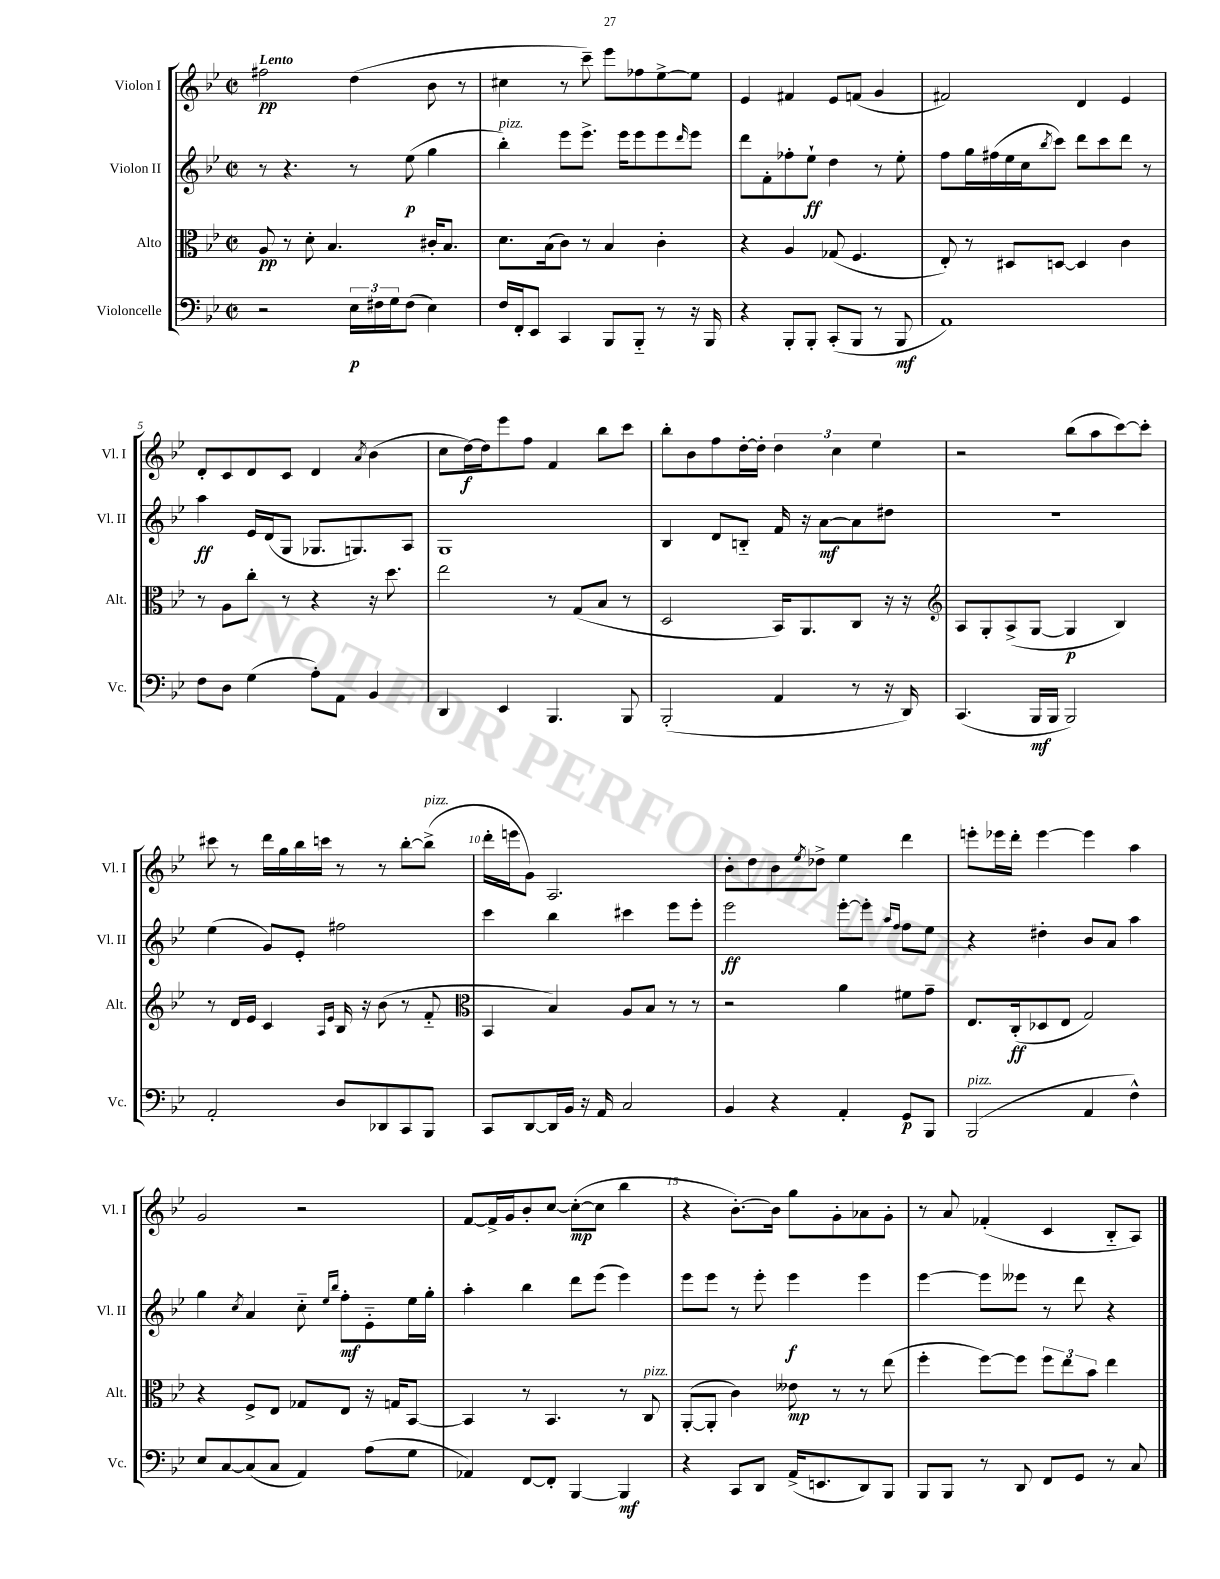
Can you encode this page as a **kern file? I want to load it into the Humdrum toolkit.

**kern	**dynam	**kern	**dynam	**kern	**dynam	**kern	**dynam
*part4	*part4	*part3	*part3	*part2	*part2	*part1	*part1
*staff4	*staff4	*staff3	*staff3	*staff2	*staff2	*staff1	*staff1
*I"Violoncelle	*	*I"Alto	*	*I"Violon II	*	*I"Violon I	*
*I'Vc.	*	*I'Alt.	*	*I'Vl. II	*	*I'Vl. I	*
*clefF4	*	*clefC3	*	*clefG2	*	*clefG2	*
*k[b-e-]	*	*k[b-e-]	*	*k[b-e-]	*	*k[b-e-]	*
*M2/2	*	*M2/2	*	*M2/2	*	*M2/2	*
*met(c|)	*	*met(c|)	*	*met(c|)	*	*met(c|)	*
=1	=1	=1	=1	=1	=1	=1	=1
!	!	!	!	!	!	!LO:TX:a:B:t=Lento	!
2r	.	8A/	pp	8r	.	2ff#X\	pp
.	.	8r	.	4.r	.	.	.
.	.	8d'\	.	.	.	.	.
.	.	4.B-/	.	.	.	.	.
24E-\LL	p	.	.	8r	.	(4dd\	.
24F#X\	.	.	.	.	.	.	.
24G\J	.	.	.	.	.	.	.
(8F#\J	.	.	.	(8ee-\	p	.	.
4E-\)	.	16c#X'/KL	.	4gg\	.	8b-\	.
.	.	8.B-/J	.	.	.	.	.
.	.	.	.	.	.	8r	.
=2	=2	=2	=2	=2	=2	=2	=2
!	!	!	!	!LO:TX:a:i:t=pizz.	!	!	!
16F/LL	.	8.d\L	.	4bb-'\)	.	4cc#X\	.
16FF'/J	.	.	.	.	.	.	.
8EE-/J	.	.	.	.	.	.	.
.	.	(16B-\k	.	.	.	.	.
4CC/	.	8c\J)	.	8eee-\L	.	8r	.
.	.	8r	.	8.eee-^\J	.	8ccc~\)	.
8BBB-/L	.	4B-/	.	.	.	8eee-\L	.
.	.	.	.	16eee-\KL	.	.	.
8BBB-/J	.	.	.	8eee-\	.	8ff-X\	.
8r	.	4c'\	.	8eee-\	.	[8ee-^\	.
.	.	.	.	16qqddd/	.	.	.
16r	.	.	.	8eee-\J	.	8ee-\J]	.
16BBB-/	.	.	.	.	.	.	.
=3	=3	=3	=3	=3	=3	=3	=3
4r	.	4r	.	8ddd\L	.	4e-/	.
.	.	.	.	8f'\	.	.	.
8BBB-'/L	.	4A/	.	8ff-X'\	.	4f#X/	.
8BBB-'/J	.	.	.	8ee-`\J	ff	.	.
(8CC'/L	.	(8G-X/	.	4dd\	.	8e-/L	.
8BBB-/J	.	4.F/	.	.	.	(8fn/J	.
8r	.	.	.	8r	.	4g/	.
8BBB-/	mf	.	.	8ee-'\	.	.	.
=4	=4	=4	=4	=4	=4	=4	=4
1AA)	.	8E-'/)	.	8ff\L	.	2f#X/)	.
.	.	8r	.	16gg\L	.	.	.
.	.	.	.	(16ff#X\	.	.	.
.	.	8D#X/L	.	16ee-\	.	.	.
.	.	.	.	16cc\J	.	.	.
.	.	.	.	8qbb-/	.	.	.
.	.	[8Dn/J	.	8ccc\J)	.	.	.
.	.	4D/]	.	8ddd\L	.	4d/	.
.	.	.	.	8ccc\	.	.	.
.	.	4c\	.	8ddd\J	.	4e-/	.
.	.	.	.	8r	.	.	.
!!LO:LB:g=z
=5	=5	=5	=5	=5	=5	=5	=5
8F\L	.	8r	.	4aa\	ff	8d'/L	.
8D\J	.	8A\L	.	.	.	8c/	.
(4G\	.	8cc'\J	.	16e-/LL	.	8d/	.
.	.	.	.	(16d/J	.	.	.
.	.	8r	.	8G/J	.	8c/J	.
8A'\L)	.	4r	.	8.G-X/L	.	4d/	.
8AA\J	.	.	.	.	.	.	.
.	.	.	.	8.Gn/)	.	.	.
.	.	.	.	.	.	8qa/	.
4BB-/	.	16r	.	.	.	(4b-\	.
.	.	8.dd\	.	.	.	.	.
.	.	.	.	8A/J	.	.	.
=6	=6	=6	=6	=6	=6	=6	=6
4DD/	.	2ee-\	.	1G	.	8cc\L	.
.	.	.	.	.	.	[16dd\L)	f
.	.	.	.	.	.	16dd\J]	.
4EE-/	.	.	.	.	.	8eee-\	.
.	.	.	.	.	.	8ff\J	.
4.BBB-/	.	8r	.	.	.	4f/	.
.	.	(8G/L	.	.	.	.	.
.	.	8B-/J	.	.	.	8bb-\L	.
8BBB-/	.	8r	.	.	.	8ccc\J	.
=7	=7	=7	=7	=7	=7	=7	=7
(2BBB-'/	.	2D/	.	4B-/	.	8bb-'\L	.
.	.	.	.	.	.	8b-\	.
.	.	.	.	8d/L	.	8ff\	.
.	.	.	.	8Bn/J	.	[16dd'\L	.
.	.	.	.	.	.	16dd'\JJ]	.
4AA/	.	16BB-/KL)	.	16f/	.	6dd\	.
.	.	8.AA/	.	16r	.	.	.
.	.	.	.	[8a\L	mf	.	.
.	.	.	.	.	.	6cc\	.
8r	.	8C/J	.	8a\]	.	.	.
.	.	.	.	.	.	6ee-\	.
16r	.	16r	.	8dd#X\J	.	.	.
16DD/)	.	16r	.	.	.	.	.
=8	=8	=8	=8	=8	=8	=8	=8
*	*	*clefG2	*	*	*	*	*
(4.CC/	.	8A/L	.	1r	.	2r	.
.	.	8G'/	.	.	.	.	.
.	.	(8A^/	.	.	.	.	.
16BBB-/LL	mf	[8G/J	.	.	.	.	.
16BBB-/JJ	.	.	.	.	.	.	.
2BBB-/)	.	4G/]	p	.	.	(8bb-\L	.
.	.	.	.	.	.	8aa\	.
.	.	4B-/)	.	.	.	[8ccc\)	.
.	.	.	.	.	.	8ccc'\J]	.
!!LO:LB:g=z
=9	=9	=9	=9	=9	=9	=9	=9
2AA'/	.	8r	.	(4ee-\	.	8ccc#X\	.
.	.	16d/LL	.	.	.	8r	.
.	.	16e-/JJ	.	.	.	.	.
.	.	4c/	.	8g/L)	.	16ddd\LL	.
.	.	.	.	.	.	16gg\	.
.	.	.	.	8e-'/J	.	16bb-\	.
.	.	.	.	.	.	16cccn\JJ	.
.	.	16qqA/LL	.	.	.	.	.
.	.	16qqe-/JJ	.	.	.	.	.
8D/L	.	16B-/	.	2ff#X\	.	8r	.
.	.	16r	.	.	.	.	.
8DD-X/	.	(8b-\	.	.	.	8r	.
8CC/	.	8r	.	.	.	[8bb-'\L	.
!	!	!	!	!	!	!LO:TX:a:i:t=pizz.	!
8BBB-/J	.	8f/	.	.	.	(8bb-^\J]	.
=10	=10	=10	=10	=10	=10	=10	=10
*	*	*clefC3	*	*	*	*	*
8CC/L	.	4BB-/	.	4ccc\	.	16ddd'\LL	.
.	.	.	.	.	.	16eeen\J	.
[8DD/	.	.	.	.	.	8g\J)	.
16DD/L]	.	4B-/)	.	4bb-\	.	2.A/	.
16BB-/JJ	.	.	.	.	.	.	.
16r	.	.	.	.	.	.	.
16AA/	.	.	.	.	.	.	.
2C/	.	8A/L	.	4ccc#X\	.	.	.
.	.	8B-/J	.	.	.	.	.
.	.	8r	.	8eee-\L	.	.	.
.	.	8r	.	8eee-'\J	.	.	.
=11	=11	=11	=11	=11	=11	=11	=11
4BB-/	.	2r	.	2eee-\	ff	8b-'\L	.
.	.	.	.	.	.	8dd\	.
4r	.	.	.	.	.	8b-\	.
.	.	.	.	.	.	8qee-/	.
.	.	.	.	.	.	8dd-X^\J	.
4AA'/	.	4a\	.	[8eee-'\L	.	4ee-\	.
.	.	.	.	8eee-'\J]	.	.	.
.	.	.	.	16qqaa/LL	.	.	.
.	.	.	.	16qqff/JJ	.	.	.
8GG/L	p	8f#X\L	.	8ff\L	.	4ddd\	.
8BBB-/J	.	8g~\J	.	8ee-\J	.	.	.
=12	=12	=12	=12	=12	=12	=12	=12
!LO:TX:a:i:t=pizz.	!	!	!	!	!	!	!
(2BBB-/	.	8.E-/L	.	4r	.	8eeen'\L	.
.	.	.	.	.	.	16eee-X\L	.
.	.	(16C'/k	ff	.	.	16ddd'\JJ	.
.	.	8D-X/	.	4dd#X'\	.	[4eee-\	.
.	.	8E-/J	.	.	.	.	.
4AA/	.	2G/)	.	8b-/L	.	4eee-\]	.
.	.	.	.	8a/J	.	.	.
4F^^\)	.	.	.	4aa\	.	4aa\	.
!!LO:LB:g=z
=13	=13	=13	=13	=13	=13	=13	=13
8E-/L	.	4r	.	4gg\	.	2g/	.
[8C/	.	.	.	.	.	.	.
.	.	.	.	8qcc/	.	.	.
(8C/]	.	8F^/L	.	4a/	.	.	.
8C/J	.	8E-/J	.	.	.	.	.
4AA/)	.	8G-X/L	.	8cc\	.	2r	.
.	.	.	.	16qqee-/LL	.	.	.
.	.	.	.	16qqbb-/JJ	.	.	.
.	.	8E-/J	.	8ff'\L	mf	.	.
(8A\L	.	16r	.	8e-\	.	.	.
.	.	16Gn/KL	.	.	.	.	.
8G\J	.	[8BB-/J	.	16ee-\L	.	.	.
.	.	.	.	16gg'\JJ	.	.	.
=14	=14	=14	=14	=14	=14	=14	=14
4AA-X/)	.	4BB-/]	.	4aa'\	.	[8f/L	.
.	.	.	.	.	.	16f^/L]	.
.	.	.	.	.	.	16g/J	.
[8FF/L	.	8r	.	4bb-\	.	8b-'/	.
8FF'/J]	.	4.BB-/	.	.	.	[8cc/J	.
[4BBB-/	.	.	.	8ddd\L	.	(8cc'\L_	mp
.	.	.	.	(8eee-\J	.	8cc\J]	.
4BBB-/]	mf	8r	.	4eee-\)	.	4bb-\	.
!	!	!LO:TX:a:i:t=pizz.	!	!	!	!	!
.	.	8C/	.	.	.	.	.
=15	=15	=15	=15	=15	=15	=15	=15
4r	.	([8AA'/L	.	8eee-\L	.	4r	.
.	.	8AA'/J]	.	8eee-\J	.	.	.
8CC/L	.	4c\)	.	8r	.	[8.b-'\L)	.
8DD/J	.	.	.	8eee-'\	.	.	.
.	.	.	.	.	.	16b-\Jk]	.
(16AA^/KL	.	8e--X\	mp	4eee-\	f	8gg\L	.
8.EEn/	.	.	.	.	.	.	.
.	.	8r	.	.	.	8g'\	.
8DD/)	.	8r	.	4eee-\	.	8a-X\	.
8BBB-/J	.	(8ee-\	.	.	.	8g'\J	.
=16	=16	=16	=16	=16	=16	=16	=16
8BBB-/L	.	4ff'\	.	[4eee-\	.	8r	.
8BBB-/J	.	.	.	.	.	8a/	.
8r	.	[8ff\L)	.	8eee-\L]	.	(4f-X'/	.
8DD/	.	8ff\J]	.	8eee--X\J	.	.	.
8FF/L	.	12ff\L	.	8r	.	4c/	.
.	.	12ee-\	.	.	.	.	.
8GG/J	.	.	.	8ddd\	.	.	.
.	.	12b-\J	.	.	.	.	.
8r	.	4ee-\	.	4r	.	8B-/L	.
8C/	.	.	.	.	.	8A/J)	.
==	==	==	==	==	==	==	==
*-	*-	*-	*-	*-	*-	*-	*-
